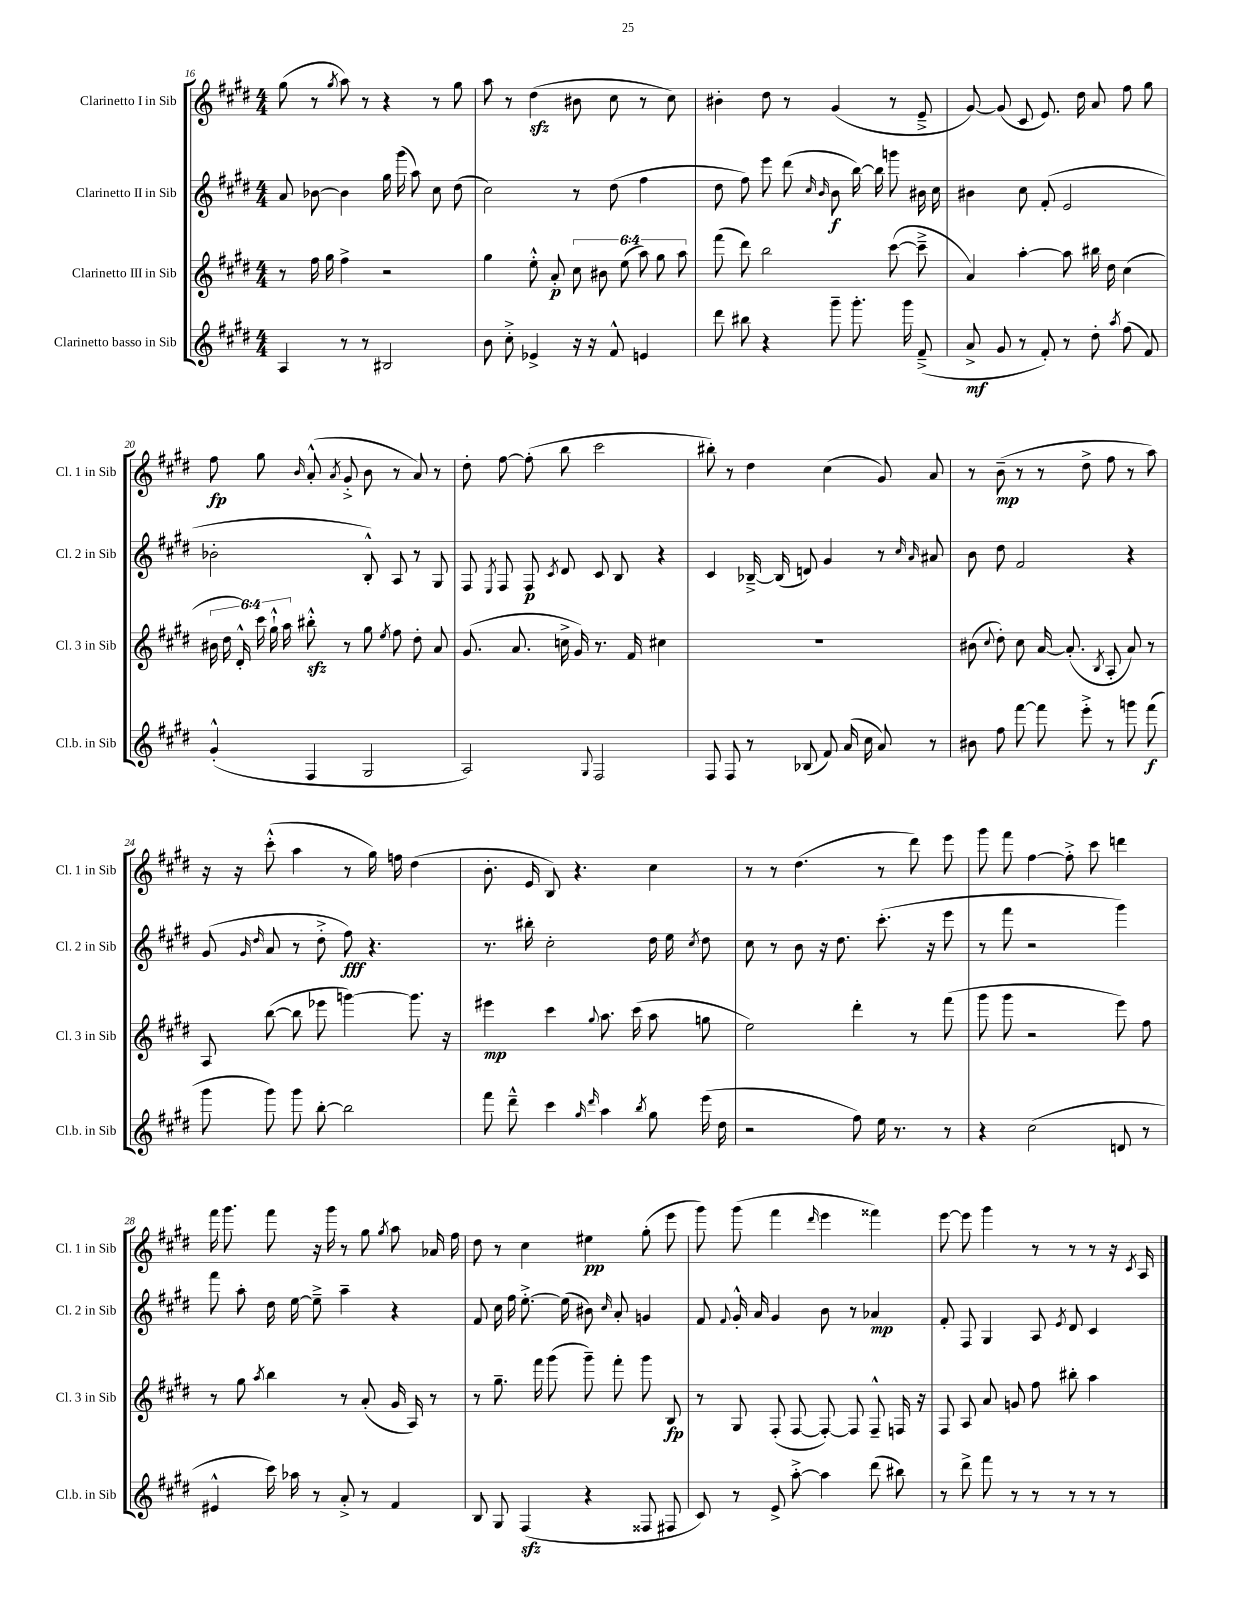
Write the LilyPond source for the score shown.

<<
\new StaffGroup <<
\new Staff = "s0" \with { instrumentName = "Clarinetto I in Sib" shortInstrumentName = "Cl. 1 in Sib" } {
    \clef treble \key e \major \numericTimeSignature \time 4/4
    \autoBeamOff gis''8( r8 \acciaccatura { gis''8 } a''8) r8 r4 r8 gis''8 |
    a''8 r8 dis''4\sfz( bis'8 cis''8 r8 cis''8) |
    bis'4-. dis''8 r8 gis'4( r8 e'8---> |
    gis'8~) gis'8( cis'8 e'8.) dis''16 a'8 fis''8 gis''8 |
    fis''8\fp gis''8 \grace { b'16 } a'8-.-^( \acciaccatura { a'8 } gis'8-.-> b'8 r8 a'8) r8 |
    dis''8-. fis''8~ fis''8-.( b''8 cis'''2 |
    bis''8-.) r8 dis''4 cis''4( gis'8) a'8 |
    r8 b'8--\mp( r8 r8 dis''8-> fis''8 r8 a''8) |
    r16 r16 cis'''8-.-^( a''4 r8 gis''16) f''16 dis''4( |
    b'8.-. e'16 b8) r4. cis''4 |
    r8 r8 dis''4.( r8 dis'''8) e'''8 |
    gis'''8 fis'''8 fis''4~ fis''8-.-> cis'''8 d'''4 |
    fis'''16 gis'''8. fis'''8 r16 gis'''16 r8 gis''8 \acciaccatura { gis''8 } a''8 aes'16 fis''16 |
    dis''8 r8 cis''4 eis''4\pp gis''8-.( e'''8 |
    gis'''8) gis'''8( fis'''4 \grace { dis'''16 } e'''4 fisis'''4) |
    e'''8~ e'''8 gis'''4 r8 r8 r8 r16 \acciaccatura { cis'8 } a16 \bar "|." |
}
\new Staff = "s1" \with { instrumentName = "Clarinetto II in Sib" shortInstrumentName = "Cl. 2 in Sib" } {
    \clef treble \key e \major \numericTimeSignature \time 4/4
    \autoBeamOff a'8 bes'8~ bes'4 gis''16 gis'''16( a''8) cis''8 dis''8( |
    cis''2) r8 dis''8( fis''4 |
    dis''8 fis''8) e'''8 dis'''8( \grace { cis''16 b'16 } b'8\f b''16~) b''16 g'''8 bis'16 cis''16 |
    bis'4 cis''8 fis'8-.( e'2 |
    bes'2-. b8-.-^) a8 r8 gis8 |
    fis8 \acciaccatura { e8 } fis8 fis8\p \acciaccatura { cis'8 } dis'8 cis'8 b8 r4 |
    cis'4 bes16~---> bes16( d'8) gis'4 r8 \grace { cis''16 a'16 } ais'8 |
    b'8 dis''8 fis'2 r4 |
    gis'8( \grace { gis'16 dis''16 } a'8 r8 dis''8-.-> fis''8\fff) r4. |
    r8. bis''16-. cis''2-. dis''16 e''16 \acciaccatura { cis''8 } dis''8 |
    cis''8 r8 b'8 r16 dis''8. cis'''8.-.( r16 e'''8 |
    r8 fis'''8 r2 gis'''4) |
    fis'''8 a''8-. dis''16 e''16~ e''8---> a''4-- r4 |
    fis'8 cis''16 fis''16 e''8.~-.-> e''16( bis'8) \grace { cis''16 } a'8-. g'4 |
    fis'8 \appoggiatura { fis'8 } gis'16-.-^ a'16 gis'4 b'8 r8 aes'4\mp |
    fis'8-. fis8 gis4 a8 \acciaccatura { e'8 } dis'8 cis'4 \bar "|." |
}
\new Staff = "s2" \with { instrumentName = "Clarinetto III in Sib" shortInstrumentName = "Cl. 3 in Sib" } {
    \clef treble \key e \major \numericTimeSignature \time 4/4 \override Staff.TupletNumber.text = #tuplet-number::calc-fraction-text
    \autoBeamOff r8 fis''16 gis''16 fis''4-> r2 |
    gis''4 e''8-.-^ a'8-.\p \tuplet 6/4 { cis''8 bis'8 e''8( a''8) gis''8 a''8 } |
    fis'''8( dis'''8) b''2 cis'''8~( cis'''8---> |
    a'4) a''4~-. a''8 bis''16 dis''16 cis''4( |
    \tuplet 6/4 { bis'16 dis''16 dis'16-.-^) cis'''16 gis''16-!-^ a''16 } bis''8-.-^\sfz r8 gis''8 \acciaccatura { e''8 } fis''8 dis''8-. a'8 |
    gis'8.( a'8. c''16-> gis'16) r8. fis'16 cis''4 |
    R1 |
    bis'8( \appoggiatura { cis''8 } dis''8-.) cis''8 a'16~ a'8.-.( \acciaccatura { b8 } a8-. a'8) r8 |
    a8 b''8~( b''8 ees'''8 g'''4~) g'''8. r16 |
    eis'''4\mp cis'''4 \appoggiatura { gis''8 } a''8. cis'''16( a''8 g''8 |
    e''2) dis'''4-. r8 fis'''8( |
    gis'''8 gis'''8 r2 e'''8) fis''8 |
    r8 gis''8 \acciaccatura { a''8 } b''4 r8 a'8-.( gis'16 a16) r8 |
    r8 gis''8.-- fis'''16 gis'''8( gis'''8--) fis'''8-. gis'''8 b8\fp |
    r8 gis8 fis8-.( fis8~ fis8~-.) fis8 fis8---^ f16 r16 |
    fis8 a8 a'8 g'8 fis''8 bis''8-. a''4 \bar "|." |
}
\new Staff = "s3" \with { instrumentName = "Clarinetto basso in Sib" shortInstrumentName = "Cl.b. in Sib" } {
    \clef treble \key e \major \numericTimeSignature \time 4/4
    \autoBeamOff a4 r8 r8 bis2 |
    b'8 cis''8-.-> ees'4-> r16 r16 fis'8-^ e'4 |
    dis'''8 bis''8 r4 gis'''8-- gis'''8.-. gis'''16 fis'8--->( |
    a'8->\mf gis'8 r8 fis'8-.) r8 dis''8-. \acciaccatura { a''8 } fis''8( fis'8) |
    gis'4-.-^( fis4 gis2 |
    a2) \appoggiatura { gis8 } fis2 |
    fis8 fis8 r8 bes8( fis'8) a'16( cis''16 a'8) r8 |
    bis'8 fis''8 fis'''8~ fis'''8 e'''8-.-> r8 g'''8 fis'''8\f( |
    gis'''8 gis'''8) gis'''8 b''8~-. b''2 |
    fis'''8 dis'''8---^ cis'''4 \grace { gis''16 dis'''16 } a''4 \acciaccatura { b''8 } gis''8 e'''16( dis''16 |
    r2 fis''8) e''16 r8. r8 |
    r4 cis''2( d'8 r8 |
    eis'4-^ cis'''16) aes''16 r8 a'8-.-> r8 fis'4 |
    b8 gis8 fis4\sfz( r4 fisis8 fis8 |
    cis'8) r8 e'8-> a''8~-.-> a''4 dis'''8( bis''8) |
    r8 dis'''8-> fis'''8 r8 r8 r8 r8 r8 \bar "|." |
}
>>
>>
\layout { \context { \Score currentBarNumber = #16 } }
